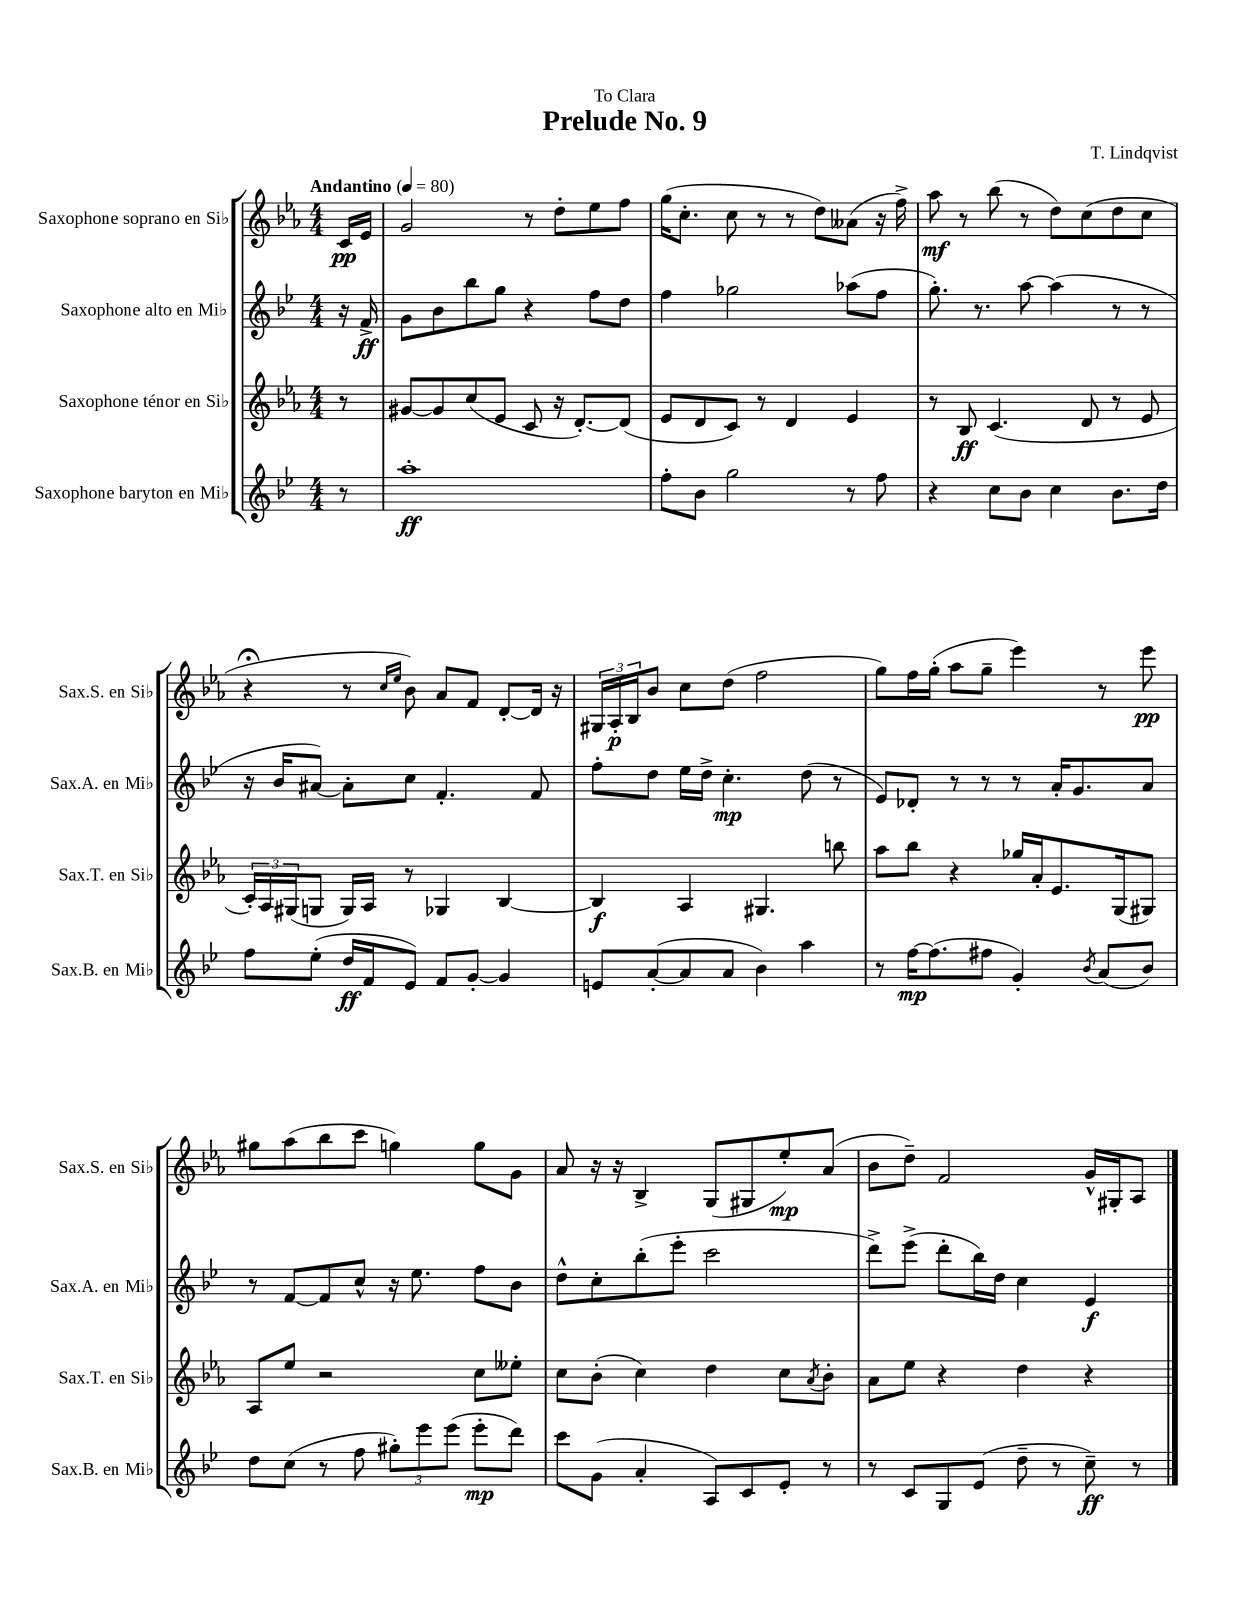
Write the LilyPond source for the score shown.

\header { title = "Prelude No. 9" composer = "T. Lindqvist" dedication = "To Clara" }
<<
\new StaffGroup <<
\new Staff = "s0" \with { instrumentName = "Saxophone soprano en Sib" shortInstrumentName = "Sax.S. en Sib" } {
    \clef treble \key ees \major \numericTimeSignature \time 4/4 \partial 8 \tempo "Andantino" 4 = 80
    c'16\pp ees'16 |
    g'2 r8 d''8-. ees''8 f''8 |
    g''16( c''8.-. c''8 r8 r8 d''8) aeses'8( r16 f''16->) |
    aes''8\mf r8 bes''8( r8 d''8) c''8( d''8 c''8 |
    r4\fermata r8 \grace { c''16 ees''16 } bes'8) aes'8 f'8 d'8~-. d'16 r16 |
    \tuplet 3/2 { gis16 aes16-.\p bes16 } bes'8 c''8 d''8( f''2 |
    g''8) f''16 g''16-.( aes''8 g''8-- ees'''4) r8 ees'''8\pp |
    gis''8 aes''8( bes''8 c'''8 g''4) g''8 g'8 |
    aes'8 r16 r16 bes4-> g8( gis8 ees''8-.\mp) aes'8( |
    bes'8 d''8--) f'2 g'16-^ gis16-. aes8 \bar "|." |
}
\new Staff = "s1" \with { instrumentName = "Saxophone alto en Mib" shortInstrumentName = "Sax.A. en Mib" } {
    \clef treble \key bes \major \numericTimeSignature \time 4/4 \partial 8
    r16 f'16->\ff |
    g'8 bes'8 bes''8 g''8 r4 f''8 d''8 |
    f''4 ges''2 aes''8( f''8 |
    g''8.-.) r8. a''8~ a''4( r8 r8 |
    r16 bes'16 ais'8~) ais'8-. c''8 f'4.-. f'8 |
    f''8-. d''8 ees''16 d''16-> c''4.-.\mp d''8( r8 |
    ees'8) des'8-. r8 r8 r8 a'16-. g'8. a'8 |
    r8 f'8~ f'8 c''8-^ r16 ees''8. f''8 bes'8 |
    d''8-^ c''8-. bes''8-.( ees'''8-. c'''2 |
    d'''8->) ees'''8->( d'''8-. bes''16) d''16 c''4 ees'4\f \bar "|." |
}
\new Staff = "s2" \with { instrumentName = "Saxophone ténor en Sib" shortInstrumentName = "Sax.T. en Sib" } {
    \clef treble \key ees \major \numericTimeSignature \time 4/4 \partial 8
    r8 |
    gis'8~ gis'8 c''8( ees'8 c'8 r16 d'8.~-.) d'8( |
    ees'8 d'8 c'8) r8 d'4 ees'4 |
    r8 bes8\ff c'4.( d'8 r8 ees'8 |
    \tuplet 3/2 { c'16-.) aes16 gis16( } g8 g16) aes16 r8 ges4 bes4~ |
    bes4\f aes4 gis4. b''8 |
    aes''8 bes''8 r4 ges''16 aes'16-. ees'8. g16( gis8) |
    aes8 ees''8 r2 c''8 eeses''8-. |
    c''8 bes'8-.( c''4) d''4 c''8 \acciaccatura { aes'8 } bes'8-. |
    aes'8 ees''8 r4 d''4 r4 \bar "|." |
}
\new Staff = "s3" \with { instrumentName = "Saxophone baryton en Mib" shortInstrumentName = "Sax.B. en Mib" } {
    \clef treble \key bes \major \numericTimeSignature \time 4/4 \partial 8
    r8 |
    a''1-.\ff |
    f''8-. bes'8 g''2 r8 f''8 |
    r4 c''8 bes'8 c''4 bes'8. d''16 |
    f''8 ees''8-.( d''16\ff f'16 ees'8) f'8 g'8~-. g'4 |
    e'8 a'8~-.( a'8 a'8 bes'4) a''4 |
    r8 f''16~\mp f''8.( fis''8 g'4-.) \acciaccatura { bes'8 } a'8( bes'8) |
    d''8 c''8( r8 f''8 \tuplet 3/2 { gis''8-.) ees'''8 ees'''8( } ees'''8-.\mp d'''8) |
    c'''8 g'8( a'4-. a8) c'8 ees'8-. r8 |
    r8 c'8 g8 ees'8( d''8-- r8 c''8--\ff) r8 \bar "|." |
}
>>
>>
\layout { \context { \Score \remove "Bar_number_engraver" } }
